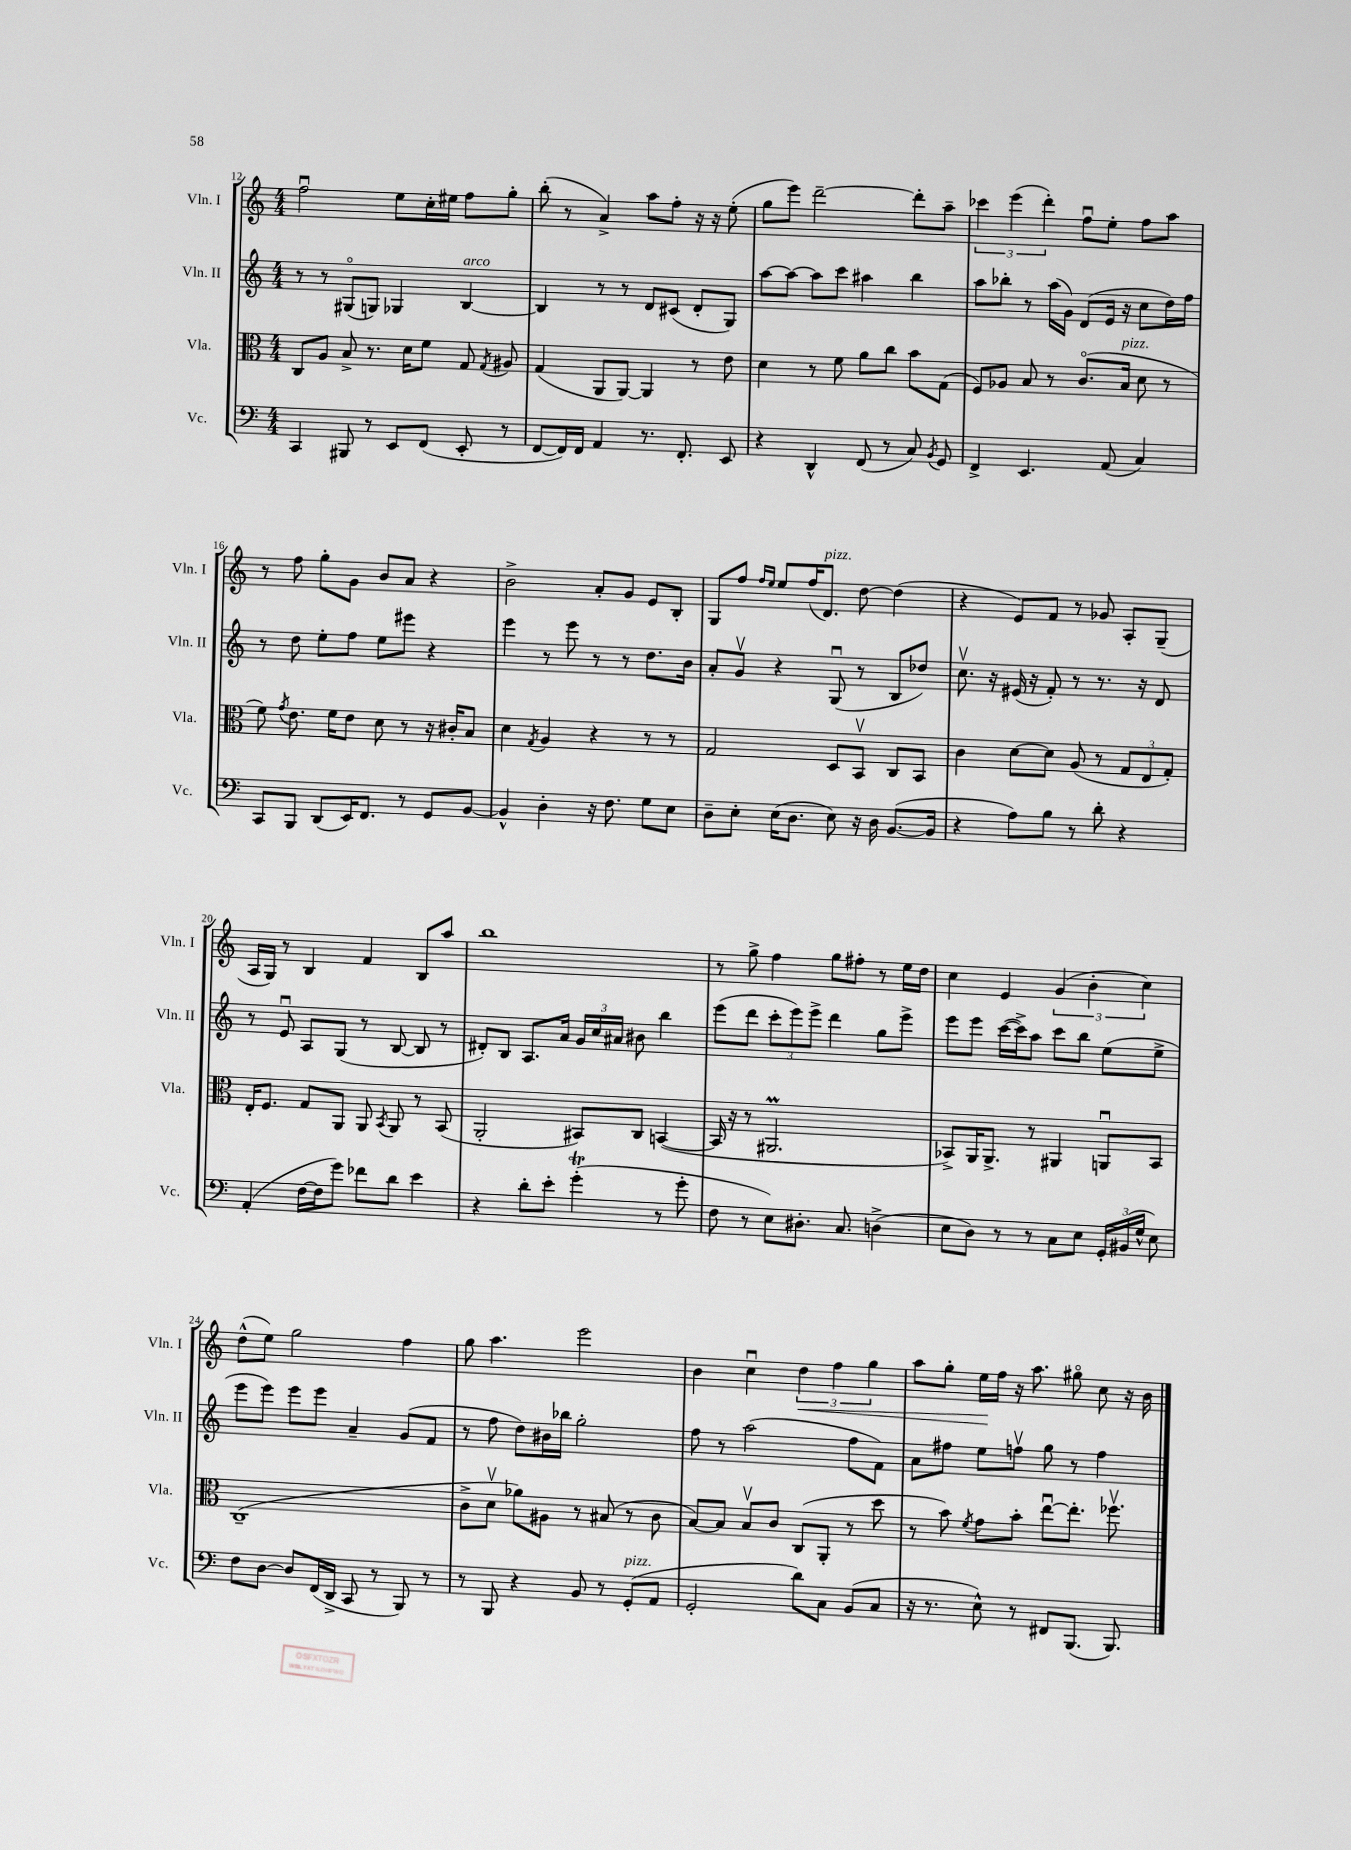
<<
\new StaffGroup <<
\new Staff = "s0" \with { instrumentName = "Vln. I" shortInstrumentName = "Vln. I" } {
    \clef treble \key c \major \numericTimeSignature \time 4/4
    \autoBeamOff f''2\downbow e''8[ c''16-. eis''16] f''8[ g''8]-. |
    b''8-.( r8 a'4->) a''8[ f''8]-. r16 r16 e''8-.( |
    g''8[ e'''8]) d'''2~-- d'''8[-. a''8]-- |
    \tuplet 3/2 { ces'''4 e'''4( d'''4-.) } f''8[\downbow e''8]-. f''8[ a''8] |
    r8 f''8 g''8[-. g'8] b'8[ a'8] r4 |
    b'2-> a'8[-. g'8] e'8[ b8]-. |
    g8[ f''8] \grace { f''16[ e''16] } e''8[ f''16( d'8.]^\markup { \italic "pizz." }) d''8~ d''4( |
    r4 e'8[) f'8] r8 ges'8 a8[-. g8]--( |
    a16[ g16]) r8 b4 f'4 b8[ a''8] |
    b''1 |
    r8 g''8-> f''4 g''8[ fis''8]-. r8 e''16[ d''16] |
    c''4 e'4 \tuplet 3/2 { g'4( b'4-. c''4) } |
    d''8[-^( e''8]) g''2 f''4 |
    g''8 a''4. e'''2 |
    b'4 c''4\downbow \tuplet 3/2 { d''4\< f''4 g''4 } |
    a''8[ g''8]-. e''16[\! f''16] r16 a''8. gis''8\flageolet c''8 r16 b'16 \bar "|." |
}
\new Staff = "s1" \with { instrumentName = "Vln. II" shortInstrumentName = "Vln. II" } {
    \clef treble \key c \major \numericTimeSignature \time 4/4
    \autoBeamOff r8 r8 gis8[\flageolet( g8]) ges4 b4~^\markup { \italic "arco" } |
    b4 r8 r8 d'8[ cis'8]( d'8[-. g8]) |
    a''8[~ a''8]~ a''8[ c'''8] ais''4 b''4 |
    a''8[ bes''8]-. r8 a''16[( g'16]) d'8[( e'16] r16 c''8[ d''16) f''16] |
    r8 d''8 e''8[-. f''8] e''8[ eis'''8] r4 |
    e'''4 r8 e'''8 r8 r8 d''8.[ b'16] |
    a'8[-. g'8]\upbow r4 g8\downbow( r8 b8[ des''8]) |
    c''8.\upbow r16 eis'16( r16 f'8-.) r8 r8. r16 d'8 |
    r8 e'8\downbow a8[ g8]( r8 b8~ b8 r8 |
    dis'8[-.) b8] a8.[ a'16] \tuplet 3/2 { g'16[ c''16 ais'16] } bis'8 b''4 |
    e'''8[( d'''8] \tuplet 3/2 { c'''8[-. e'''8) e'''8]-> } d'''4 g''8[ e'''8]-> |
    e'''8[ e'''8] c'''16[~( c'''16->) a''8] c'''8[ b''8] e''8[( e''8]-> |
    e'''8[ e'''8]) e'''8[ e'''8] a'4-- g'8[( f'8] |
    r8 f''8 d''8[) bis'16 bes''16] g''2-. |
    f''8 r8 a''2( f''8[ f'8]) |
    a'8[ fis''8] e''8[ f''8]\upbow g''8 r8 f''4 \bar "|." |
}
\new Staff = "s2" \with { instrumentName = "Vla." shortInstrumentName = "Vla." } {
    \clef alto \key c \major \numericTimeSignature \time 4/4
    \autoBeamOff c8[ a8] b8-> r8. d'16[ f'8] g8 \acciaccatura { g8 } ais8 |
    g4( a,8[ a,8]~) a,4 r8 e'8 |
    d'4 r8 f'8 a'8[ c''8] b'8[ g8]( |
    f8[) aes8] b8 r8 c'8.[\flageolet( b16]^\markup { \italic "pizz." } d'8 r8 |
    f'8) \acciaccatura { g'8 } e'8. f'16[ e'8] d'8 r8 r16 cis'16[-. b8] |
    d'4 \acciaccatura { g8 } a4 r4 r8 r8 |
    g2 d8[ b,8]\upbow c8[ b,8] |
    c'4 d'8[~ d'8] a8( r8 \tuplet 3/2 { g8[ e8 g8]-.) } |
    e16[-. f8.] g8[ a,8] a,8 \acciaccatura { b,8 } a,8 r8 b,8( |
    a,2-. bis,8[) c8] b,4~( |
    b,16 r16 r8 ais,2.\prall |
    bes,8[->) a,16 a,8.]-> r8 ais,4 a,8[\downbow bes,8] |
    c1--( |
    c'8[-> d'8]\upbow aes'8[) ais8] r8 bis8( r8 c'8 |
    b8[~) b8] b8[\upbow c'8] c8[( a,8]-. r8 d''8 |
    r8 b'8) \acciaccatura { f'8 } g'8[ b'8]-. e''8[~\downbow e''8.]-. fes''8.\upbow \bar "|." |
}
\new Staff = "s3" \with { instrumentName = "Vc." shortInstrumentName = "Vc." } {
    \clef bass \key c \major \numericTimeSignature \time 4/4
    \autoBeamOff c,4 bis,,8 r8 e,8[ f,8]( e,8-. r8 |
    f,8[~ f,16) f,16] a,4 r8. f,8.-. e,8 |
    r4 d,4-^ f,8( r8 c8) \acciaccatura { b,8 } g,8 |
    f,4-> e,4. a,8( c4) |
    c,8[ b,,8] d,8[( e,16) f,8.] r8 g,8[ b,8]~ |
    b,4-^ d4-. r16 f8. g8[ e8] |
    d8[-- e8]-. e16[( d8.] e8) r16 d16 b,8.[~( b,16] |
    r4 a8[) b8] r8 d'8-. r4 |
    a,4-.( f16[~ f16 g'8]) fes'8[ d'8] e'4 |
    r4 d'8[-. e'8]-. g'4-.\trill( r8 g'8-. |
    f8 r8 e8[) dis8.]-. c8. d4->( |
    e8[ d8]) r8 r8 c8[ e8] \tuplet 3/2 { g,16[-. bis,16( g16]-^ } e8) |
    f8[ d8]~ d8[ f,16( d,16]-> c,8 r8 b,,8) r8 |
    r8 b,,8 r4 b,8 r8 g,8[-.^\markup { \italic "pizz." }( a,8] |
    g,2-. d'8[) c8] b,8[( c8] |
    r16 r8. e8-^) r8 fis,8[ b,,8.]( b,,8.) \bar "|." |
}
>>
>>
\layout { \context { \Score currentBarNumber = #12 } }
